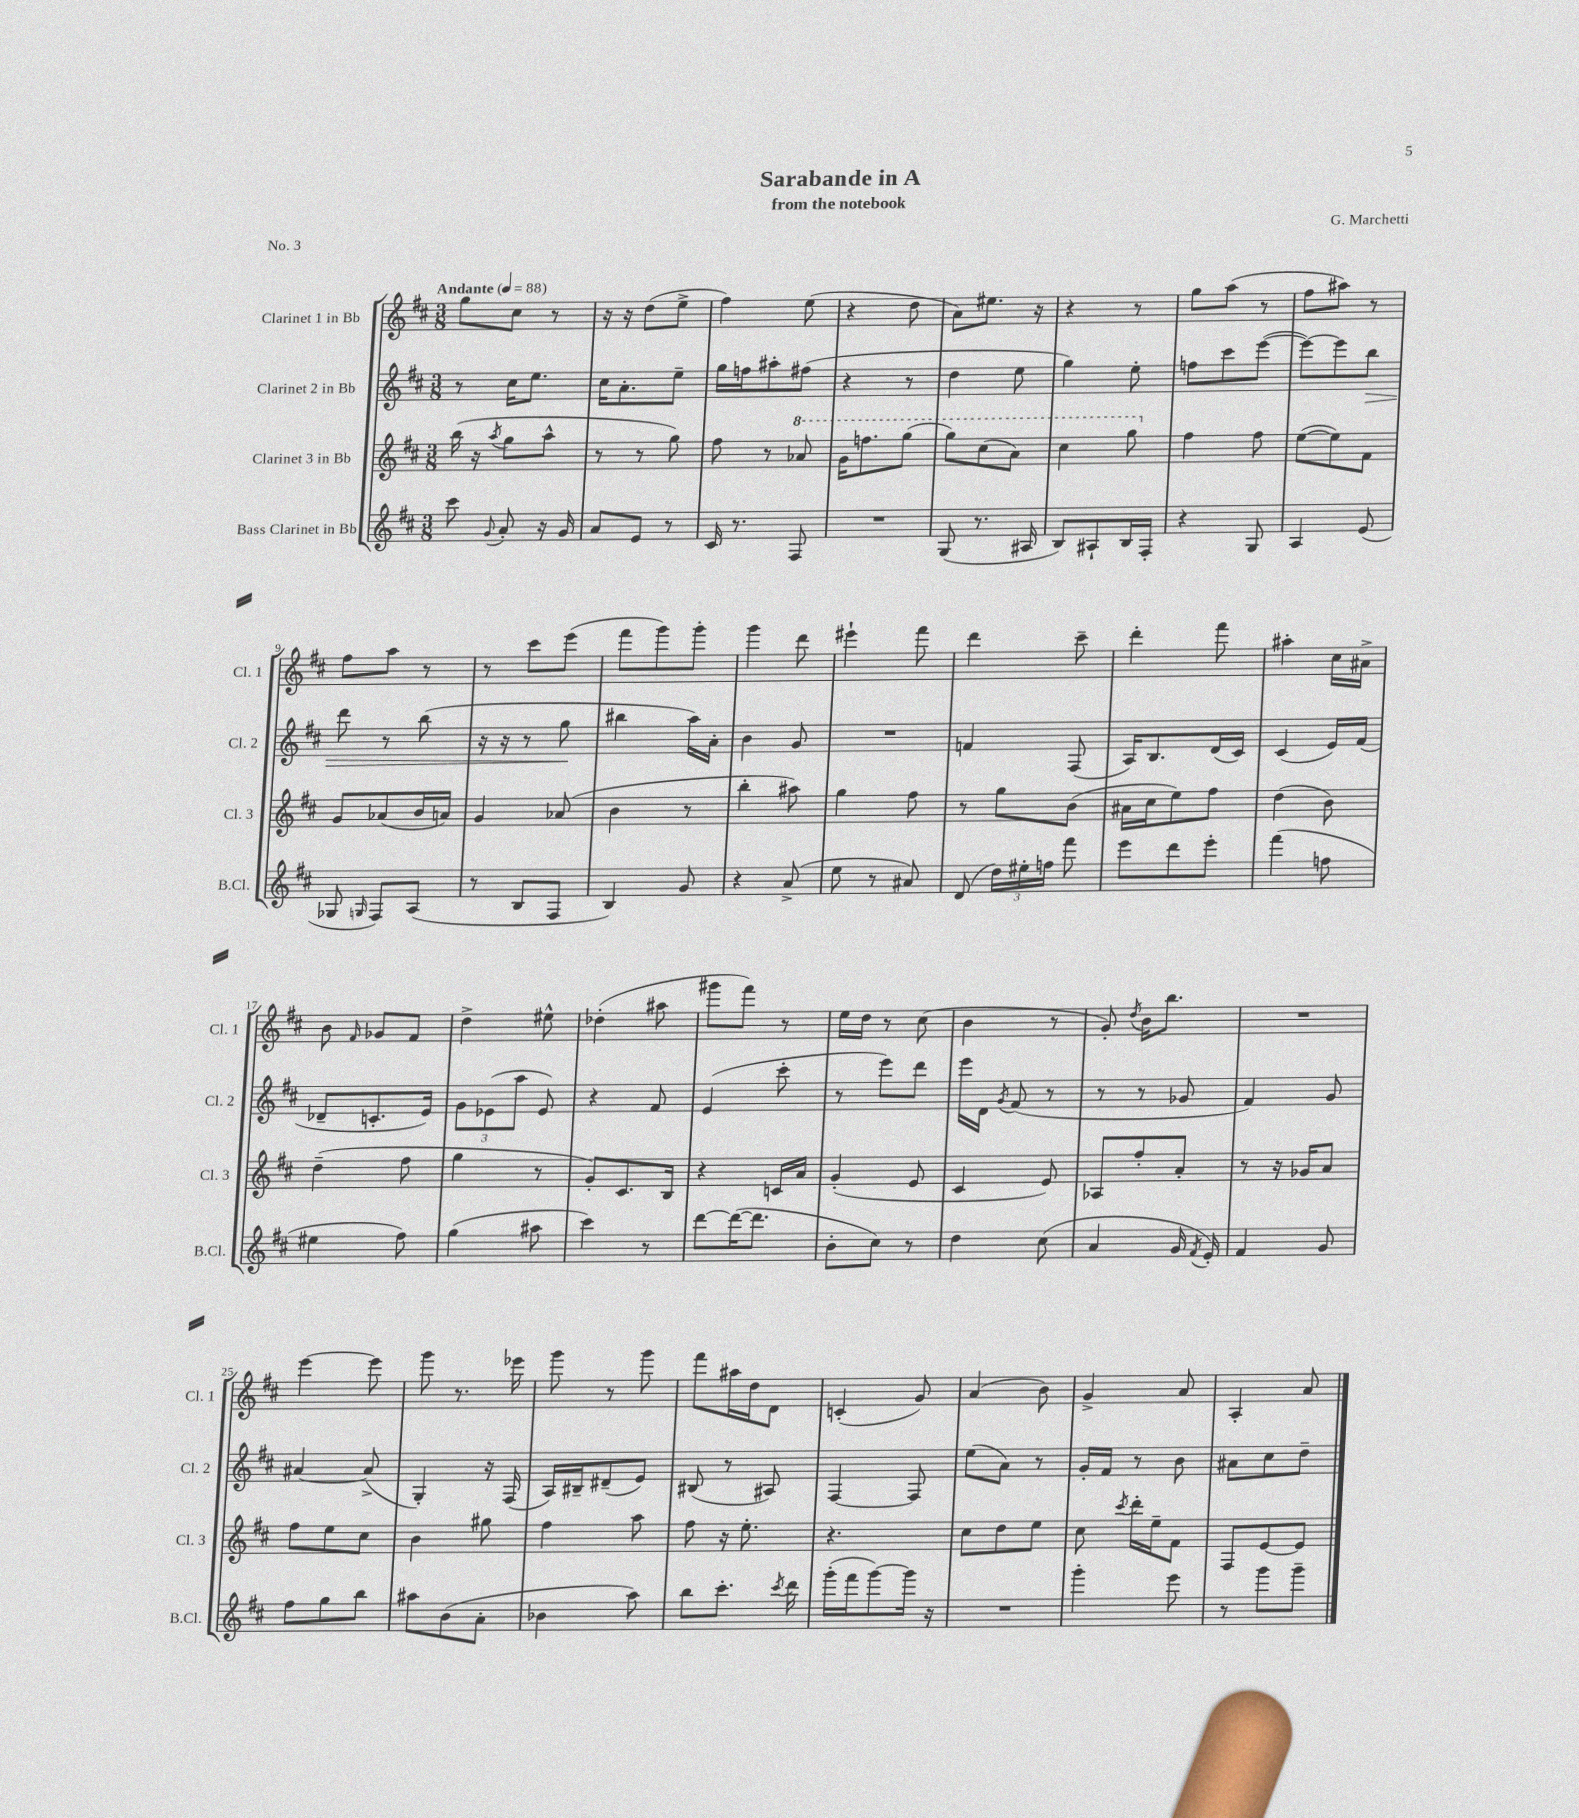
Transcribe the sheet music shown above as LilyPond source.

\header { title = "Sarabande in A" composer = "G. Marchetti" subtitle = "from the notebook" piece = "No. 3" }
<<
\new StaffGroup <<
\new Staff = "s0" \with { instrumentName = "Clarinet 1 in Bb" shortInstrumentName = "Cl. 1" } {
    \clef treble \key d \major \numericTimeSignature \time 3/8 \tempo "Andante" 4 = 88
    \autoBeamOff g''8[ cis''8] r8 |
    r16 r16 d''8[( e''8]-> |
    fis''4) e''8( |
    r4 d''8 |
    a'8[) eis''8.] r16 |
    r4 r8 |
    g''8[ a''8]( r8 |
    fis''8[ ais''8]) r8 |
    fis''8[ a''8] r8 |
    r8 cis'''8[ e'''8]( |
    fis'''8[ g'''8) g'''8]-. |
    g'''4 d'''8 |
    eis'''4-! fis'''8 |
    d'''4 cis'''8-- |
    d'''4-. fis'''8 |
    ais''4-. cis''16[ ais'16]-> |
    b'8 \grace { fis'16 } ges'8[ fis'8] |
    d''4-> eis''8-^ |
    des''4-.( ais''8 |
    gis'''8[ fis'''8]) r8 |
    e''16[ d''16] r8 cis''8( |
    b'4 r8 |
    g'8-.) \acciaccatura { d''8 } b'16[ b''8.] |
    R4. |
    e'''4~ e'''8 |
    g'''8 r8. ees'''16 |
    g'''8 r8 g'''8 |
    fis'''8[ ais''16 d''16 d'8] |
    c'4-.( g'8) |
    a'4( b'8) |
    g'4-> a'8 |
    a4-. a'8 \bar "|." |
}
\new Staff = "s1" \with { instrumentName = "Clarinet 2 in Bb" shortInstrumentName = "Cl. 2" } {
    \clef treble \key d \major \numericTimeSignature \time 3/8
    \autoBeamOff r8 cis''16[ e''8.] |
    cis''16[ a'8.-. e''8]-- |
    g''16[ f''16 ais''8-. fis''8]( |
    r4 r8 |
    d''4 e''8 |
    g''4) e''8-. |
    f''8[ cis'''8 e'''8]~( |
    e'''8[~) e'''8 b''8]\> |
    d'''8 r8 b''8( |
    r16 r16 r8 g''8\! |
    bis''4 a''16[) a'16]-. |
    b'4 g'8 |
    R4. |
    f'4 fis8( |
    a16[) b8. d'16( cis'16]) |
    cis'4( e'16[) fis'16]( |
    des'8[-- c'8.-. e'16]) |
    \tuplet 3/2 { g'8[ ees'8( a''8] } ees'8) |
    r4 fis'8 |
    e'4( cis'''8-. |
    r8 e'''8[) d'''8] |
    e'''16[ d'16] \acciaccatura { g'8 } fis'8( r8 |
    r8 r8 ges'8 |
    fis'4) g'8 |
    ais'4~ ais'8->( |
    g4-.) r16 fis16( |
    a16[) bis16-- dis'8--( e'8]) |
    bis8( r8 ais8) |
    fis4~ fis8 |
    e''8[( a'8]) r8 |
    g'16[-. fis'16] r8 b'8 |
    ais'8[ cis''8 d''8]-- \bar "|." |
}
\new Staff = "s2" \with { instrumentName = "Clarinet 3 in Bb" shortInstrumentName = "Cl. 3" } {
    \clef treble \key d \major \numericTimeSignature \time 3/8
    \autoBeamOff b''16( r16 \acciaccatura { a''8 } g''8[ a''8]-^ |
    r8 r8 g''8) |
    fis''8 r8 \ottava #1 aes''8 |
    g''16[ f'''8. g'''8]( |
    g'''8[) cis'''8( a''8]) |
    cis'''4 g'''8 \ottava #0 |
    fis''4 fis''8 |
    e''8[~( e''8) fis'8] |
    g'8[ aes'8( b'16 a'16]) |
    g'4 aes'8( |
    b'4 r8 |
    b''4-. ais''8) |
    g''4 fis''8 |
    r8 g''8[ b'8]( |
    ais'16[ cis''16 e''8) fis''8] |
    d''4( b'8) |
    d''4--( fis''8 |
    g''4 r8 |
    g'8[-.) cis'8. b16] |
    r4 c'16[ a'16] |
    g'4-.( e'8 |
    cis'4 e'8) |
    aes8[ fis''8-. a'8]-. |
    r8 r16 ges'16[ a'8] |
    fis''8[ e''8 cis''8] |
    b'4 gis''8 |
    fis''4 a''8 |
    fis''8 r16 e''8.-. |
    r4. |
    cis''8[ d''8 e''8] |
    cis''8 \acciaccatura { cis'''8 } d'''16[-. e''16-- fis'8] |
    fis8[ e'8~ e'8] \bar "|." |
}
\new Staff = "s3" \with { instrumentName = "Bass Clarinet in Bb" shortInstrumentName = "B.Cl." } {
    \clef treble \key d \major \numericTimeSignature \time 3/8
    \autoBeamOff cis'''8 \appoggiatura { g'8 } a'8-. r16 g'16 |
    a'8[ e'8] r8 |
    cis'16 r8. fis8 |
    R4. |
    g8( r8. ais16 |
    b8[) ais8-! b16 fis16]-. |
    r4 g8 |
    a4 e'8( |
    ges8 \grace { g16 } fis8[) a8]( |
    r8 b8[ fis8] |
    b4) g'8 |
    r4 a'8->( |
    e''8 r8 ais'8) |
    d'8( \tuplet 3/2 { d''16[) eis''16-. f''16] } fis'''8 |
    e'''8[ d'''8 e'''8]-. |
    fis'''4( f''8 |
    eis''4 fis''8) |
    g''4( ais''8 |
    cis'''4) r8 |
    d'''8[~ d'''16~( d'''8.] |
    b'8[-. cis''8]) r8 |
    d''4 cis''8( |
    a'4 g'16 \acciaccatura { fis'8 } e'16-.) |
    fis'4 g'8 |
    fis''8[ g''8 b''8] |
    ais''8[ b'8( a'8]-. |
    bes'4 a''8) |
    b''8[ cis'''8.]-. \acciaccatura { cis'''8 } d'''16 |
    g'''16[-.( fis'''16 g'''8~) g'''16] r16 |
    R4. |
    g'''4-. e'''8 |
    r8 g'''8[ g'''8]-- \bar "|." |
}
>>
>>
